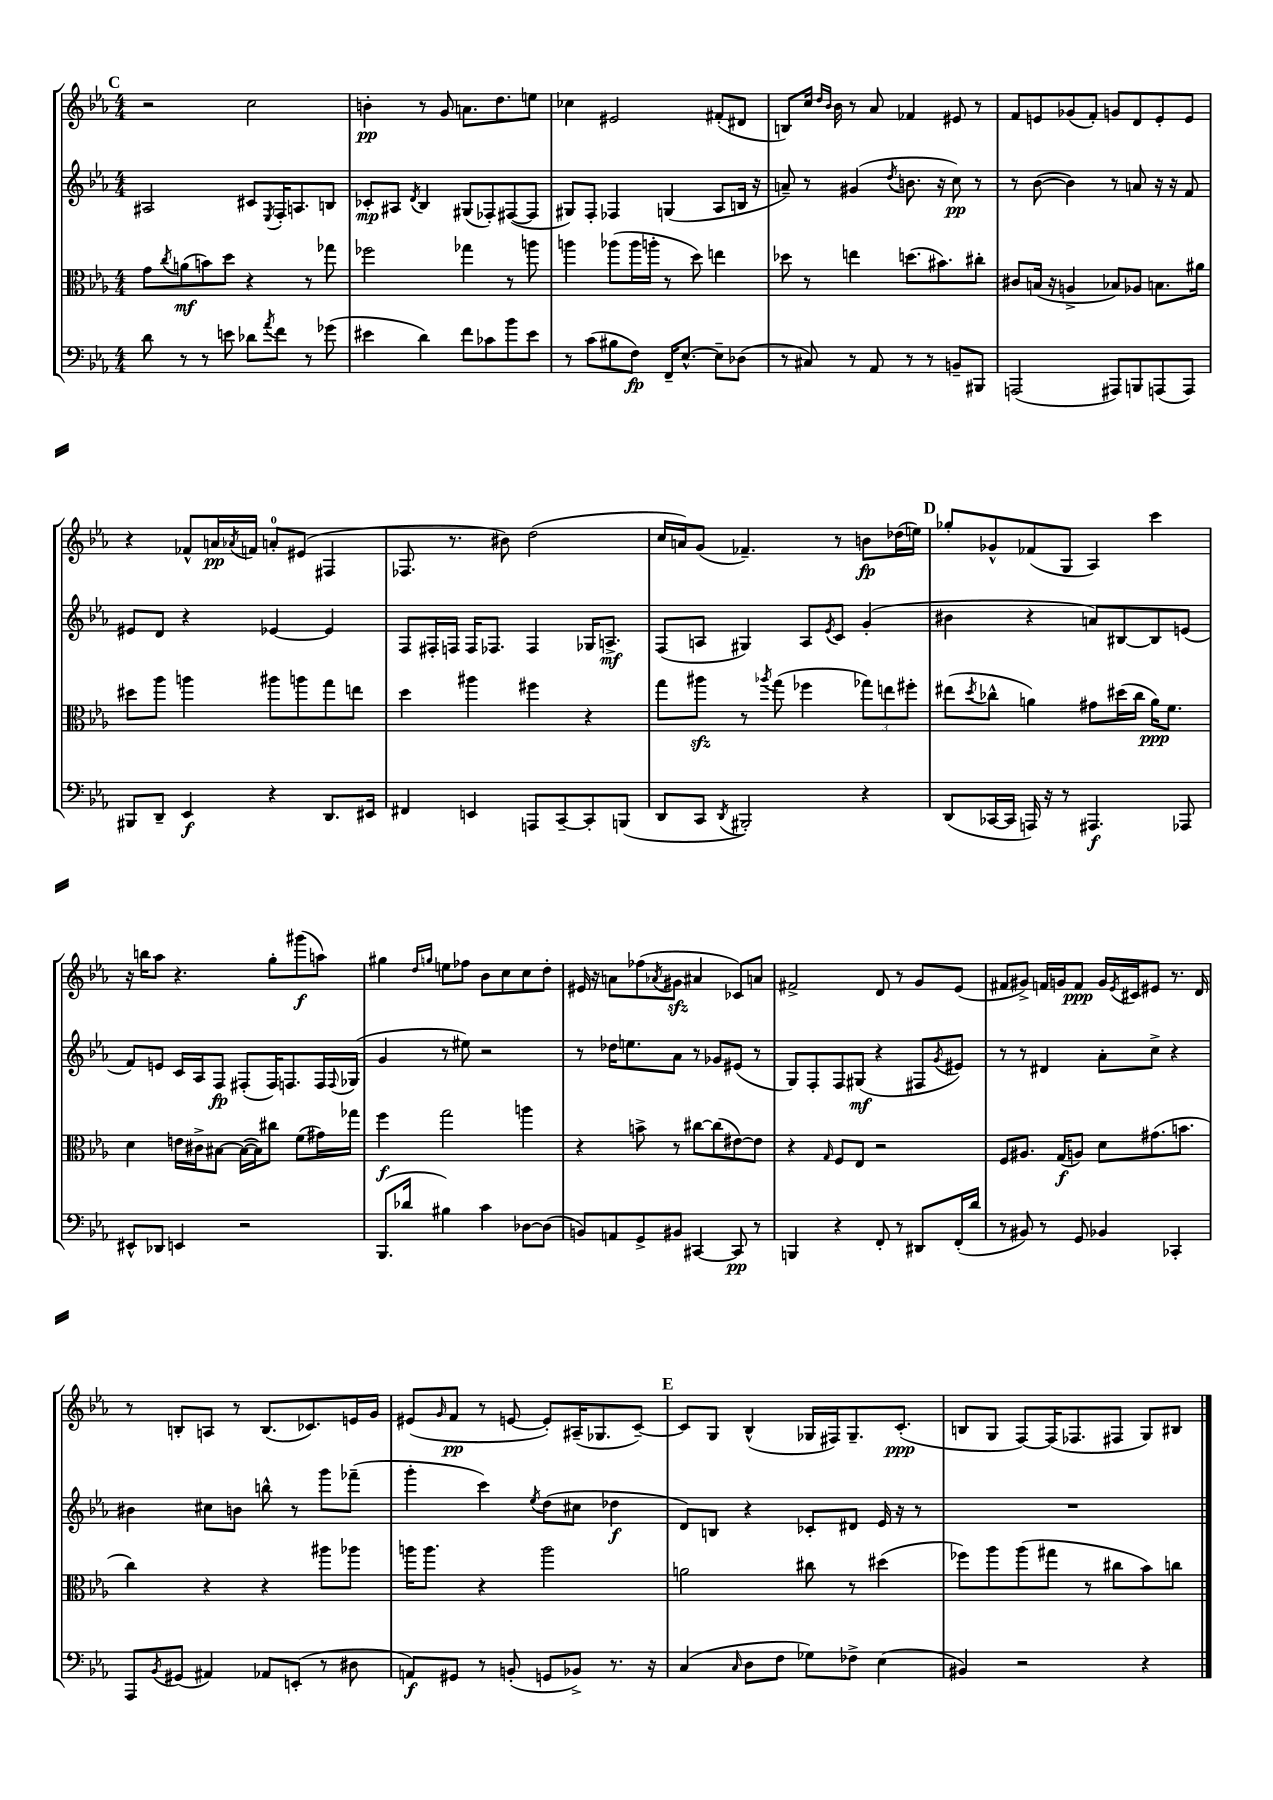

**kern	**kern	**kern	**kern
*staff4	*staff3	*staff2	*staff1
*clefF4	*clefC3	*clefG2	*clefG2
*k[b-e-a-]	*k[b-e-a-]	*k[b-e-a-]	*k[b-e-a-]
*M4/4	*M4/4	*M4/4	*M4/4
8d	8g	2A#	2r
.	8qcc	.	.
8r	(8a	.	.
8r	8b)	.	.
8e	8dd	.	.
8d-	4r	8c#	2cc
8qa-	.	8qE-	.
8f	.	16F'	.
.	.	8.A	.
8r	8r	.	.
(8g-	8gg-	8B	.
=	=	=	=
4e#	2ff-	8c-'	4b'
.	.	8A#	.
.	.	8qd	.
4d)	.	4B-	8r
.	.	.	8g
8f	4gg-	(8G#	8.a
8c-	.	8F-')	.
.	.	.	8.dd
8b-	8r	([8F#	.
8e#	8aa	8F#]	8ee
=	=	=	=
8r	4aa	8G#)	4cc-
(8c	.	8F'	.
8B#	(8aa-	4F-	2e#
8F)	16aa-	.	.
.	16aa'	.	.
16FF~	8r	(4G	.
[8.E-^^	.	.	.
.	8dd)	.	.
8E-~]	4ee	8A-	(8f#'
(8D-	.	16B	8d#
.	.	16r	.
=	=	=	=
8r	8dd-	8a~)	8B)
8C#)	8r	8r	16cc
.	.	.	16qqdd
.	.	.	16qqb-
.	.	.	16b-
8r	4ee	(4g#	8r
8AA-	.	.	8a-
.	.	8qdd	.
8r	(8.dd	8.b	4f-
8r	.	.	.
.	8.b#)	16r	.
8BB~	.	8cc)	8e#
8BBB#	8cc#'	8r	8r
=	=	=	=
(2AAA	8c#	8r	8f
.	(16B	([8b-	8e
.	16r	.	.
.	4A^	4b-])	(8g-
.	.	.	8f')
8AAA#)	8B-)	8r	8g
8BBB	8A-	8a	8d
(8AAA	8.B	16r	8e'
.	.	16r	.
8AAA)	.	8f	8e
.	16a#	.	.
=	=	=	=
8BBB#	8dd#	8e#	4r
8DD~	8aa-	8d	.
4EE-	4aa	4r	8f-^^
.	.	.	16a
.	.	.	8qa-
.	.	.	16f
4r	8aa#	[4e-	8a'
.	8aa	.	(8e#
8.DD	8gg	4e-]	4F#
.	8ee	.	.
16EE#	.	.	.
=	=	=	=
4FF#	4dd	8F	8.F-
.	.	16F#'	.
.	.	16F	8.r
4EE	4aa#	16F	.
.	.	8.F-	.
.	.	.	8b#)
8AAA	4ff#	4F-	(2dd
[8CC~	.	.	.
8CC']	4r	16G-	.
.	.	8.A^	.
(8BBB	.	.	.
=	=	=	=
8DD	8gg	(8F	16cc
.	.	.	16a)
8CC	8aa#	8A	(8g
8qDD	.	.	.
2BBB#')	8r	4G#)	4.f-~)
.	8qaa-	.	.
.	(8gg	.	.
.	4ff-	8A	.
.	.	8qe-	.
.	.	8c	8r
4r	12gg-)	(4g'	8b
.	12ee	.	.
.	.	.	(16dd-
.	12ff#'	.	.
.	.	.	16ee)
=	=	=	=
(8DD	(8ee#	4b#	8gg-'
.	8qdd	.	.
[16CC-	8cc-^^	.	8g-^^
16CC-]	.	.	.
16AAA)	4a)	4r	(8f-
16r	.	.	.
8r	.	.	8G
4.AAA#	8g#	8a)	4A-)
.	(16dd#	[8B#	.
.	16cc-	.	.
.	16a)	8B#]	4ccc
.	8.f	.	.
8AAA-	.	(8e	.
=	=	=	=
8EE#^^	4d	8f)	16r
.	.	.	16bb
8DD-	.	8e	8aa-
4EE	16e	16c	4.r
.	16c#^	16A-	.
.	[8B#	8F	.
2r	(16B#_	(8F#'	.
.	16B#])	.	.
.	8cc#	16F#)	8gg'
.	.	8.F	.
.	(8f	.	(8ggg#
.	16g#)	16F	8aa)
.	.	8qqF	.
.	16gg-	(16G-	.
=	=	=	=
(8.BBB-	4ff	4g	4gg#
16d-	.	.	.
.	.	.	16qqdd
.	.	.	16qqgg
4B#)	2gg	8r	8ee
.	.	8ee#)	8ff-
4c	.	2r	8b-
.	.	.	8cc
[8D-	4aa	.	8cc
(8D-]	.	.	8dd'
=	=	=	=
8BB)	4r	8r	16e#
.	.	.	16r
8AA	.	16dd-	8a
.	.	8.ee	.
8GG^	8b^	.	(8ff-
.	.	.	8qa-
8BB#	8r	8a-	8g#
[4CC#	[8cc#	8r	4a#
.	(8cc#]	8g-	.
8CC#]	[8e#)	(8e#	8c-)
8r	8e#]	8r	8a
=	=	=	=
4BBB	4r	8G)	2f#^
.	.	8F'	.
.	16qqG	.	.
4r	8F	8F	.
.	8E-	(8G#	.
8FF'	2r	4r	8d
8r	.	.	8r
8DD#	.	8F#	8g
.	.	8qg	.
(16FF'	.	8e#)	(8e-
16d	.	.	.
=	=	=	=
8r	8F	8r	8f#
8BB#)	8.A#	8r	8g#^)
8r	.	4d#	16f
.	(16G	.	16g
8GG	8A)	.	8f
4BB-	8d	8a-'	16g
.	.	.	8qe-
.	.	.	16c#
.	(8.g#	8cc^	8e#
4CC-'	.	4r	8.r
.	8.b	.	.
.	.	.	16d
=	=	=	=
8AAA-	4cc)	4b#	8r
8qBB-	.	.	.
(8GG#	.	.	8B'
4AA#)	4r	8cc#	8A
.	.	8b	8r
8AA-	4r	8bb^^	(8.B
(8EE'	.	8r	.
.	.	.	8.c-)
8r	8aa#	8ggg	.
8D#	8aa-	(8fff-~	16e
.	.	.	16g
=	=	=	=
8AA)	16aa	4ggg'	(8e#
.	8.aa	.	.
.	.	.	16qqg
8GG#	.	.	8f
8r	4r	4ccc)	8r
(8BB'	.	.	[8e
.	.	8qee-	.
8GG	2aa	(8dd	8e'])
8BB-^)	.	8cc#	(16A#~
.	.	.	8.G-
8.r	.	4dd-	.
.	.	.	[8c~)
16r	.	.	.
=	=	=	=
(4C	2a	8d)	8c]
.	.	8B	8G
16qqC	.	.	.
8D	.	4r	(4B-^^
8F	.	.	.
8G-)	8cc#	8c-'	16G-
.	.	.	16F#)
8F-^	8r	8d#	8.G-~
(4E-	(4dd#	16e-	.
.	.	16r	(8.c'
.	.	8r	.
=	=	=	=
4BB#)	8ff-)	1r	8B
.	8aa-	.	8G
2r	(8aa-	.	[8F)
.	8gg#	.	(16F]
.	.	.	8.F-
.	8r	.	.
.	8cc#	.	8F#
4r	8b-)	.	8G)
.	8cc	.	8B#
==	==	==	==
*-	*-	*-	*-
